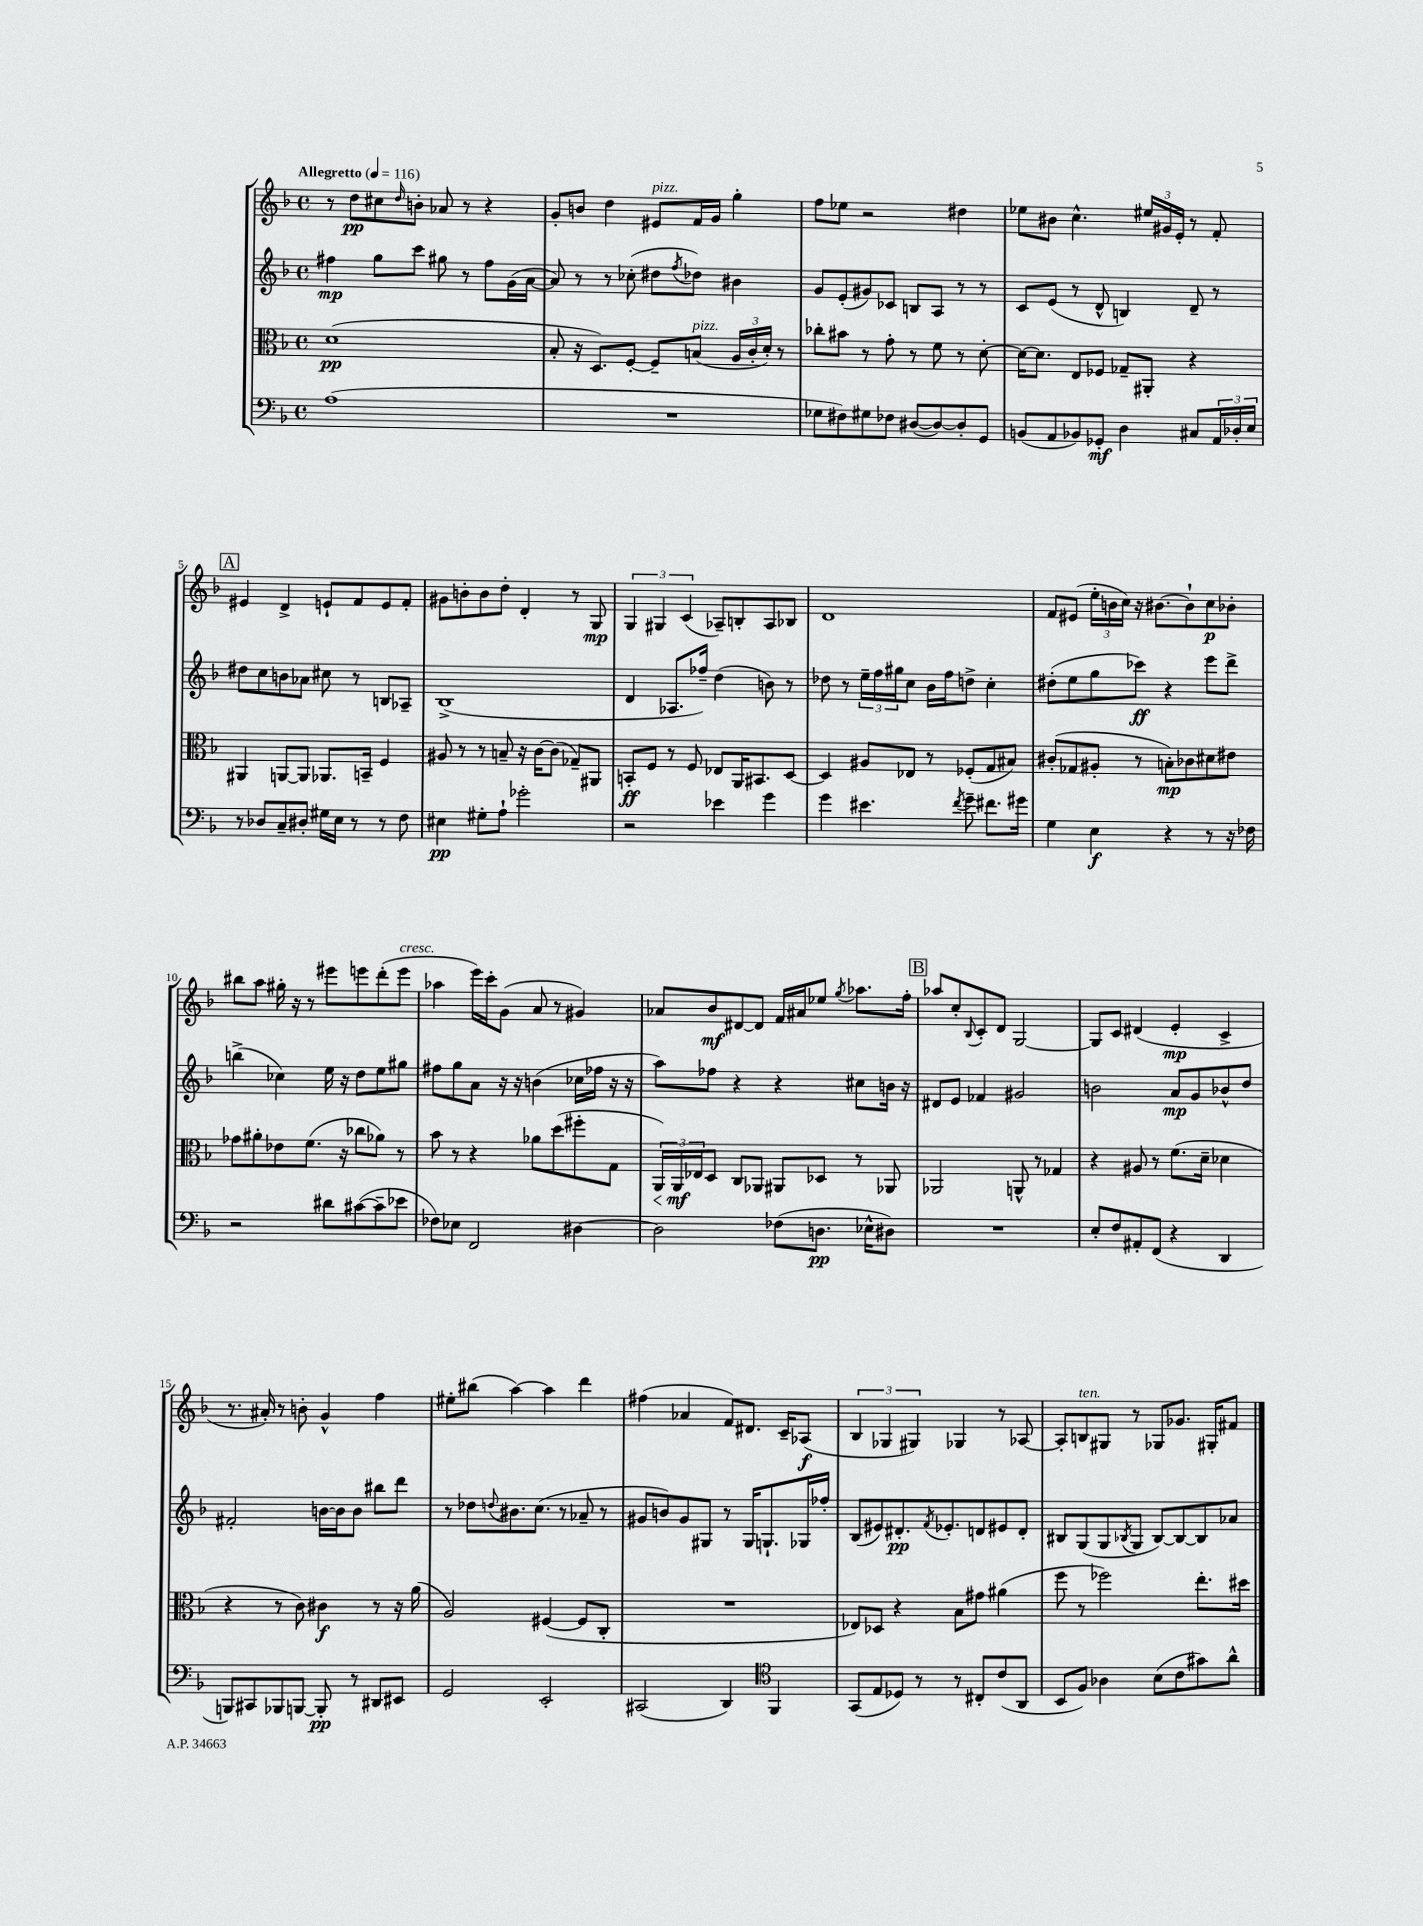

**kern	**dynam	**kern	**dynam	**kern	**dynam	**kern	**dynam
*part4	*part4	*part3	*part3	*part2	*part2	*part1	*part1
*staff4	*staff4	*staff3	*staff3	*staff2	*staff2	*staff1	*staff1
*clefF4	*	*clefC3	*	*clefG2	*	*clefG2	*
*k[b-]	*	*k[b-]	*	*k[b-]	*	*k[b-]	*
*M4/4	*	*M4/4	*	*M4/4	*	*M4/4	*
*met(c)	*	*met(c)	*	*met(c)	*	*met(c)	*
*MM116	*	*MM116	*	*MM116	*	*MM116	*
=1	=1	=1	=1	=1	=1	=1	=1
!	!	!	!	!	!	!LO:TX:a:B:t=Allegretto	!
(1A	.	(1d	pp	4ff#X\	mp	8r	.
.	.	.	.	.	.	8dd\L	pp
.	.	.	.	8gg\L	.	8cc#X\	.
.	.	.	.	.	.	16qqdd/	.
.	.	.	.	8ccc\J	.	8bn'\J	.
.	.	.	.	8gg#X\	.	8a-X/	.
.	.	.	.	8r	.	8r	.
.	.	.	.	8ff#\L	.	4r	.
.	.	.	.	(16g\L	.	.	.
.	.	.	.	[16a\JJ	.	.	.
=2	=2	=2	=2	=2	=2	=2	=2
1r	.	8B-'/	.	8a/])	.	8g'/L	.
.	.	16r	.	8r	.	8bn/J	.
.	.	8.D/L)	.	.	.	.	.
.	.	.	.	8r	.	4dd\	.
.	.	[8F'/J	.	(8cc-X'\	.	.	.
!	!	!	!	!	!	!LO:TX:a:i:t=pizz.	!
.	.	8F~/L]	.	8dd#X\L	.	8e#X/L	.
.	.	.	.	8qff/	.	.	.
!	!	!LO:TX:a:i:t=pizz.	!	!	!	!	!
.	.	(8Bn/J	.	8dd-X\J)	.	16f/L	.
.	.	.	.	.	.	16g/JJ	.
.	.	24A/LL	.	4b#X\	.	4gg'\	.
.	.	24c'/	.	.	.	.	.
.	.	24d'/JJ)	.	.	.	.	.
.	.	8r	.	.	.	.	.
=3	=3	=3	=3	=3	=3	=3	=3
8G-X\L	.	8cc-X'\L	.	8g/L	.	8ff\L	.
8F#X\)	.	8b#X\J	.	(8e'/	.	8ee-X\J	.
8G#X\	.	8r	.	8g#X/)	.	2r	.
8F-X\J	.	8g'\	.	8c-X/J	.	.	.
([8D#X/L	.	8r	.	8Bn/L	.	.	.
8D#/_)	.	8f\	.	8A/J	.	.	.
8D#'/]	.	8r	.	8r	.	4dd#X\	.
8GG/J	.	[8d'\	.	8r	.	.	.
=4	=4	=4	=4	=4	=4	=4	=4
(8BBn/L	.	16d\KL_	.	8c/L	.	8ee-X\L	.
.	.	8.d\J]	.	.	.	.	.
8AA/	.	.	.	(8e/J	.	8b#X\J	.
8BB-X/)	.	8E/L	.	8r	.	4.cc^^\	.
8GG-X'/J	mf	8F-X/J	.	8d^^/	.	.	.
4D\	.	8G-X~/L	.	4Bn/)	.	.	.
.	.	8AA#X'/J	.	.	.	24ee#X/LL	.
.	.	.	.	.	.	24g#X/	.
.	.	.	.	.	.	24e'/JJ	.
8C#X/L	.	4r	.	8d~/	.	8r	.
24AA/L	.	.	.	8r	.	8f'/	.
24D-X'/	.	.	.	.	.	.	.
24E/JJ	.	.	.	.	.	.	.
!!LO:LB:g=z
!!LO:REH:place=s1:t=A
=5	=5	=5	=5	=5	=5	=5	=5
8r	.	4AA#X/	.	8dd#X\L	.	4e#X/	.
8D-X/L	.	.	.	8cc\	.	.	.
8C~/	.	[8AAn/L	.	8bn\	.	4d^/	.
8D#X'/J	.	8AA/J]	.	8a-X\J	.	.	.
16G#X\LL	.	8.AA-X/L	.	8cc#X\	.	8en`/L	.
16E\JJ	.	.	.	.	.	.	.
8r	.	.	.	8r	.	8f/	.
.	.	16BBn~/Jk	.	.	.	.	.
8r	.	4F/	.	8Bn/L	.	8e/	.
8F\	.	.	.	8A-X~/J	.	8f'/J	.
=6	=6	=6	=6	=6	=6	=6	=6
4E#X\	pp	8A#X/	.	(1B-^	.	8g#X\L	.
.	.	8r	.	.	.	8bn'\	.
8G#X'\L	.	8r	.	.	.	8b\	.
8A`\J	.	8Bn~/	.	.	.	8dd'\J	.
2g-X'\	.	16r	.	.	.	4d'/	.
.	.	[16c\KL	.	.	.	.	.
.	.	(8c\J]	.	.	.	.	.
.	.	8G-X~/L)	.	.	.	8r	.
.	.	8AA#X/J	.	.	.	8G/	mp
=7	=7	=7	=7	=7	=7	=7	=7
2r	.	8BBn'/L	ff	4d/	.	6G/	.
.	.	8F/J	.	.	.	.	.
.	.	.	.	.	.	6G#X/	.
.	.	8r	.	8.A-X/L	.	.	.
.	.	.	.	.	.	(6c/	.
.	.	8F/	.	.	.	.	.
.	.	.	.	16ff-X~/Jk)	.	.	.
4e-X\	.	8E-X/L	.	(4dd\	.	8A-X~/L)	.
.	.	16AA/K	.	.	.	8Bn'/	.
.	.	8.BB#X/	.	.	.	.	.
4g\	.	.	.	8bn\)	.	8A-/	.
.	.	[8D/J	.	8r	.	8B-X/J	.
=8	=8	=8	=8	=8	=8	=8	=8
4g\	.	4D/]	.	8dd-X\	.	1d	.
.	.	.	.	8r	.	.	.
4.e#X\	.	8A#X/L	.	24ee~\LL	.	.	.
.	.	.	.	24ff\	.	.	.
.	.	.	.	24gg#X\J	.	.	.
.	.	8E-X/J	.	8cc\J	.	.	.
.	.	8r	.	16b-\LL	.	.	.
.	.	.	.	16ff\J	.	.	.
8qf/	.	.	.	.	.	.	.
8g~\	.	(8F-X'/L	.	8ddn^\J	.	.	.
8.f#X\L	.	8G/	.	4cc'\	.	.	.
.	.	8B#X/J)	.	.	.	.	.
16g#X\Jk	.	.	.	.	.	.	.
=9	=9	=9	=9	=9	=9	=9	=9
4G\	.	(8c#X'/L	.	(8dd#X'\L	.	8f/L	.
.	.	8G-X/	.	8ee\	.	(8e#X/J	.
4E\	f	8A#X'/J	.	8gg\	.	24ee'\LL	.
.	.	.	.	.	.	24bn\	.
.	.	.	.	.	.	24cc\JJ)	.
.	.	8r	.	8ccc-X\J)	ff	16r	.
.	.	.	.	.	.	[8.b#X\L	.
4r	.	8Bn'\L)	mp	4r	.	.	.
.	.	8c-X\	.	.	.	8b#`\]	.
8r	.	8d#X\	.	8eee\L	.	8cc\	p
16r	.	8e#X\J	.	8ddd^\J	.	8b-X'\J	.
16F-X\	.	.	.	.	.	.	.
!!LO:LB:g=z
=10	=10	=10	=10	=10	=10	=10	=10
2r	.	8g-X\L	.	(4bbn^\	.	8bb#X\L	.
.	.	8a#X'\	.	.	.	8aa\J	.
.	.	8e-X\	.	4cc-X\)	.	16gg#X'\	.
.	.	.	.	.	.	16r	.
.	.	(8.f\J	.	.	.	8r	.
8d#X\L	.	.	.	16ee\	.	8eee#X\L	.
.	.	16r	.	16r	.	.	.
([8c#X\	.	8cc-X\L	.	8dd\L	.	8eeen\	.
8c#~\]	.	8a-X\J)	.	8ee\	.	(8ddd'\	.
!	!	!	!	!	!	!LO:TX:a:i:t=cresc.	!
8e-X\J	.	8r	.	8gg#X\J	.	8eee\J	.
=11	=11	=11	=11	=11	=11	=11	=11
8F-X\L)	.	8b-\	.	8ff#X\L	.	4aa-X\	.
8E-X\J	.	8r	.	8gg\	.	.	.
2FF/	.	4r	.	8a\J	.	16eee\LL)	.
.	.	.	.	.	.	16ccc'\J	.
.	.	.	.	16r	.	(8g\J	.
.	.	.	.	16r	.	.	.
.	.	8a-X\L	.	(4bn\	.	8a/	.
.	.	(8dd\	.	.	.	8r	.
[4D#X\	.	8ff#X'\	.	16cc-X\LL	.	4g#X/)	.
.	.	.	.	16ff-X\JJ	.	.	.
.	.	8G\J	.	16r	.	.	.
.	.	.	.	16r	.	.	.
=12	=12	=12	=12	=12	=12	=12	=12
!	!	!	!LO:HP:b	!	!	!	!
2D#\]	.	24AA/LL)	<	8aa\L)	.	8a-X/L	.
.	.	24AA/	mf	.	.	.	.
.	.	24E-X/J	[	.	.	.	.
.	.	8D/J	.	8ff-X\J	.	8b-/	mf
.	.	8C/L	.	4r	.	[8d#X/	.
.	.	8AA-X/J	.	.	.	8d#/J]	.
(8F-X\L	.	8AA#X/L	.	4r	.	16f/LL	.
.	.	.	.	.	.	16a#X/J	.
8.Dn\J	pp	8D-X/J	.	.	.	8ee-X/J	.
.	.	.	.	.	.	8qgg/	.
.	.	8r	.	8cc#X\L	.	8.aa-X\L	.
16E-X^^\KL	.	.	.	.	.	.	.
8D#X\J)	.	8AA-X/	.	16bn\Jk	.	.	.
.	.	.	.	16r	.	16ff'\Jk	.
!!LO:REH:place=s1:t=B
=13	=13	=13	=13	=13	=13	=13	=13
1r	.	2AA-X/	.	8d#X/L	.	8aa-X/L	.
.	.	.	.	8e/J	.	8cc'/	.
.	.	.	.	.	.	8qqB-/	.
.	.	.	.	4f-X/	.	8c'/	.
.	.	.	.	.	.	8d/J	.
.	.	8AAn^^/	.	2g#X/	.	[2G/	.
.	.	8r	.	.	.	.	.
.	.	4G-X/	.	.	.	.	.
=14	=14	=14	=14	=14	=14	=14	=14
8E'/L	.	4r	.	2bn\	.	8G/L]	.
8F/	.	.	.	.	.	8c/J	.
8AA#X'/	.	8A#X/	.	.	.	(4d#X/	.
(8FF/J	.	8r	.	.	.	.	.
4r	.	(8.f\L	.	8a/L	mp	4e'/	mp
.	.	.	.	8g/	.	.	.
.	.	16d~\Jk	.	.	.	.	.
4DD/	.	4d-X\	.	8b-X^^/	.	4c^/	.
.	.	.	.	8dd/J	.	.	.
!!LO:LB:g=z
=15	=15	=15	=15	=15	=15	=15	=15
8BBBn/L)	.	4r	.	2f#X'/	.	8.r	.
8CC#X/	.	.	.	.	.	.	.
.	.	.	.	.	.	16a#X'/)	.
8BBB-X/	.	8r	.	.	.	8r	.
[8BBBn/J	.	8c\)	.	.	.	8bn'\	.
8BBB'/]	pp	4c#X\	f	[16bn\LL	.	4g^^/	.
.	.	.	.	16b\J]	.	.	.
8r	.	.	.	8b\J	.	.	.
8DD#X/L	.	8r	.	8bb#X\L	.	4ff\	.
8EE#X/J	.	16r	.	8ddd\J	.	.	.
.	.	(16a\	.	.	.	.	.
=16	=16	=16	=16	=16	=16	=16	=16
2GG/	.	2A/)	.	8r	.	8ee#X'\L	.
.	.	.	.	8dd-X\L	.	(8bb#X\J	.
.	.	.	.	8qqddn/	.	.	.
.	.	.	.	8.b#X\	.	[4aa\)	.
.	.	.	.	(8.cc\J	.	.	.
2EE'/	.	([4F#X/	.	.	.	4aa\]	.
.	.	.	.	8r	.	.	.
.	.	8F#/L]	.	8a-X~/	.	4ddd\	.
.	.	8C'/J	.	8r	.	.	.
=17	=17	=17	=17	=17	=17	=17	=17
(2CC#X/	.	1r	.	8g#X/L	.	(4ff#X\	.
.	.	.	.	8bn/)	.	.	.
.	.	.	.	8g#/	.	4a-X/	.
.	.	.	.	8G#X/J	.	.	.
4DD/)	.	.	.	8r	.	8f/L)	.
.	.	.	.	16G#/KL	.	8.d#X/J	.
.	.	.	.	8.Gn`/	.	.	.
*clefC4	*	*	*	*	*	*	*
4FF/	.	.	.	.	.	.	.
.	.	.	.	.	.	16c~/KL	.
.	.	.	.	16G-X/L	.	(8A-X/J	f
.	.	.	.	16ff-X'/JJ	.	.	.
=18	=18	=18	=18	=18	=18	=18	=18
(8GG/L	.	8E-X/L)	.	(8B-/L	.	6B-/	.
8E/	.	8D-X/J	.	8e#X/)	.	.	.
.	.	.	.	.	.	6G-X/	.
8D-X/J)	.	4r	.	8.d#X'/	pp	.	.
.	.	.	.	.	.	6G#X/)	.
8r	.	.	.	.	.	.	.
.	.	.	.	8qf/	.	.	.
.	.	.	.	8.e-X'/	.	.	.
8r	.	8B-\L	.	.	.	4G-X/	.
8C#X'/L	.	8g#X\J	.	8dn/	.	.	.
(8c/	.	(4a#X\	.	8e#X/	.	8r	.
8AA/J	.	.	.	8d'/J	.	[8A-X/	.
=19	=19	=19	=19	=19	=19	=19	=19
8BB-/L	.	8ff\	.	8B#X/L	.	8A-'/L]	.
!	!	!	!	!	!	!LO:TX:a:i:t=ten.	!
8F/J)	.	8r	.	(8G/	.	8Bn/	.
4A-X\	.	2ff-X\)	.	8G/	.	8G#X/J	.
.	.	.	.	8qB-X/	.	.	.
.	.	.	.	8G/J	.	8r	.
(8B-\L	.	.	.	[8B-/L)	.	8G-X/L	.
8c\	.	.	.	8B-/_	.	8.g-X/J	.
8g#X\)	.	8.ee'\L	.	8B-/]	.	.	.
.	.	.	.	.	.	16G#X'/KL	.
8a^^\J	.	.	.	8a-X/J	.	8f#X/J	.
.	.	16dd#X\Jk	.	.	.	.	.
==	==	==	==	==	==	==	==
*-	*-	*-	*-	*-	*-	*-	*-
